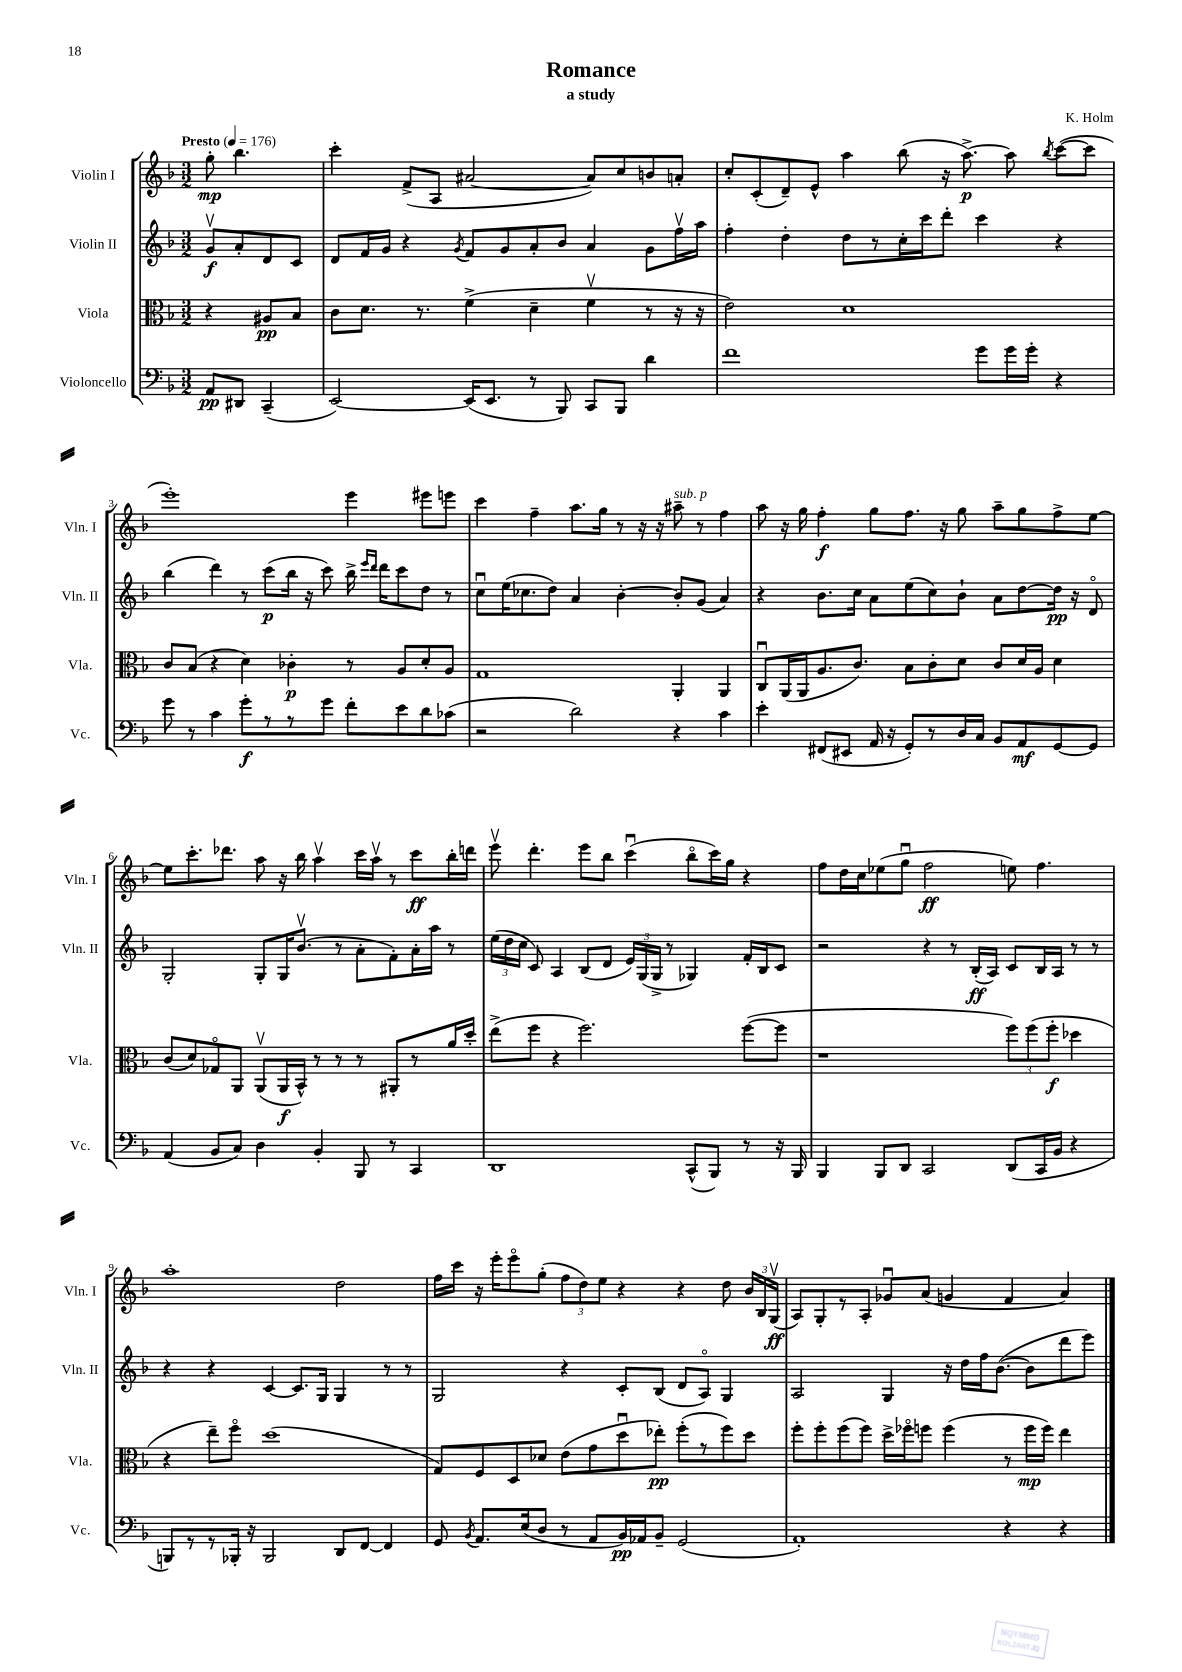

**kern	**kern	**kern	**kern
*staff4	*staff3	*staff2	*staff1
*clefF4	*clefC3	*clefG2	*clefG2
*k[b-]	*k[b-]	*k[b-]	*k[b-]
*M3/2	*M3/2	*M3/2	*M3/2
*MM176	*MM176	*MM176	*MM176
8AA	4r	8gv	8gg'
8DD#	.	8a'	4.bb-
(4CC~	8A#	8d	.
.	8B-	8c	.
=	=	=	=
[2EE)	8c	8d	4ccc'
.	8.d	16f	.
.	.	16g	.
.	.	4r	(8f^
.	8.r	.	.
.	.	.	8A
.	.	8qg	.
(16EE]	(4f^	8f	[2a#
8.EE	.	.	.
.	.	8g	.
8r	4d~	8a'	.
8BBB-)	.	8b-	.
8CC	4fv	4a	8a#])
8BBB-	.	.	8cc
4d	8r	8g	8b
.	16r	16ffv	8a'
.	16r	16aa	.
=	=	=	=
1f	2e)	4ff'	8cc'
.	.	.	(8c'
.	.	4dd'	8d~)
.	.	.	8e^^
.	1d	8dd	4aa
.	.	8r	.
.	.	16cc'	(8bb-
.	.	16ccc	.
.	.	8ddd'	16r
.	.	.	[8.aa^)
8g	.	4ccc	.
16g	.	.	8aa]
16g'	.	.	.
.	.	.	8qbb-
4r	.	4r	([8ccc
.	.	.	8ccc]
=	=	=	=
8g	8c	(4bb-	1eee')
8r	(8B-	.	.
4c	4r	4ddd)	.
8g'	4d)	8r	.
8r	.	(8ccc	.
8r	4c-'	16bb-	.
.	.	16r	.
8g	.	8ccc)	.
8f'	8r	16bb-^	4eee
.	.	16qqeee	.
.	.	16qqddd	.
.	.	16ddd	.
8e	8A	8ccc	.
8d	8d'	8dd	8eee#
(8c-	8A	8r	8eee
=	=	=	=
2r	1G	8ccu	4ccc
.	.	(16ee	.
.	.	8.cc-	.
.	.	.	4ff~
.	.	8dd)	.
2d)	.	4a	8.aa
.	.	.	16gg
.	.	[4b-'	8r
.	.	.	16r
.	.	.	16r
4r	4AA'	8b-']	8aa#~
.	.	(8g	8r
4c	4AA	4a)	4ff
=	=	=	=
4e'	8Cu	4r	8aa
.	(16AA	.	16r
.	16AA	.	16gg
(8FF#	8.A	8.b-	4ff'
8EE#	.	.	.
.	8.c)	16cc	.
16AA	.	8a	8gg
16r	.	.	.
8GG')	8B-	(8ee	8.ff
8r	8c'	8cc)	.
.	.	.	16r
16D	8d	8b-`	8gg
16C	.	.	.
8BB-	8c	8a	8aa~
8AA	16d	[8dd	8gg
.	16A	.	.
[8GG	4d	16dd]	8ff^
.	.	16r	.
8GG]	.	8do	[8ee
=	=	=	=
(4AA	(8c	2G'	8ee]
.	8d)	.	8.ccc'
8BB-	8G-o	.	.
.	.	.	8.ddd-
8C)	8AA	.	.
4D	(8AAv	8G'	8aa
.	16AA	16G	16r
.	16BB-^^)	(8.b-v	16bb-
4BB-'	8r	.	4aav
.	8r	8r	.
8BBB-	8r	8a'	16ccc
.	.	.	16aav
8r	8AA#'	8f')	8r
4CC	8r	16a'	8ccc
.	.	16aa	.
.	16a	8r	16bb-'
.	16dd'	.	16ddd
=	=	=	=
1DD	(8ee^	(24ee	8eeev
.	.	24dd	.
.	.	24cc	.
.	8ff	8c)	4.ddd'
.	4r	4A	.
.	2.ff)	(8B-	8eee
.	.	8d	8bb-
.	.	24e)	(4cccu
.	.	(24G	.
.	.	24G^	.
.	.	8r	.
(8CC^^	.	4G-)	8bb-o
8BBB-)	.	.	16ccc)
.	.	.	16gg
8r	([8ff	16f'	4r
.	.	16B-	.
16r	8ff]	8c	.
16BBB-	.	.	.
=	=	=	=
4BBB-	1r	2r	8ff
.	.	.	16dd
.	.	.	16cc
8BBB-	.	.	(8ee-
8DD	.	.	8ggu
2CC	.	4r	2ff
.	.	8r	.
.	.	(16B-'	.
.	.	16A)	.
(8DD	12ff)	8c	8ee)
.	(12ff	.	.
16CC	.	16B-	4.ff
.	12ff'	.	.
16BB-	.	16A	.
4r	4dd-	8r	.
.	.	8r	.
=	=	=	=
8BBB)	4r	4r	1aa'
8r	.	.	.
8r	8ee~)	4r	.
16BBB-'	8ffo	.	.
16r	.	.	.
2BBB-	(1dd	[4c	.
.	.	8.c]	.
.	.	16G	.
8DD	.	4G	2dd
[8FF	.	.	.
4FF]	.	8r	.
.	.	8r	.
=	=	=	=
8GG	8G)	2G	16ff
.	.	.	16ccc
8qBB-	.	.	.
8.AA	8F	.	16r
.	.	.	16eee'
.	8D	.	8eeeo
(16E	.	.	.
8D	8d-	.	(8gg'
8r	(8e	4r	12ff
.	.	.	12dd)
8AA	8g	.	.
.	.	.	12ee
16BB-)	8ddu	8c'	4r
16AA-	.	.	.
8BB-~	8ee-')	(8B-	.
(2GG	(8ff'	8d	4r
.	8r	8Ao)	.
.	8ff)	4G	8dd
.	8dd	.	24b-
.	.	.	24B-
.	.	.	(24Gv
=	=	=	=
1AA')	8ff'	2A	8A)
.	8ff'	.	8G'
.	(8ff	.	8r
.	8ff)	.	8A'
.	16dd^	4G	8g-u
.	16ff-o	.	.
.	8ff	.	(8a
.	(4ff	16r	4g
.	.	16dd	.
.	.	16ff	.
.	.	([8.b-	.
4r	8r	.	4f
.	16ff	8b-]	.
.	16ff)	.	.
4r	4ee	8ddd	4a)
.	.	8eee)	.
==	==	==	==
*-	*-	*-	*-
